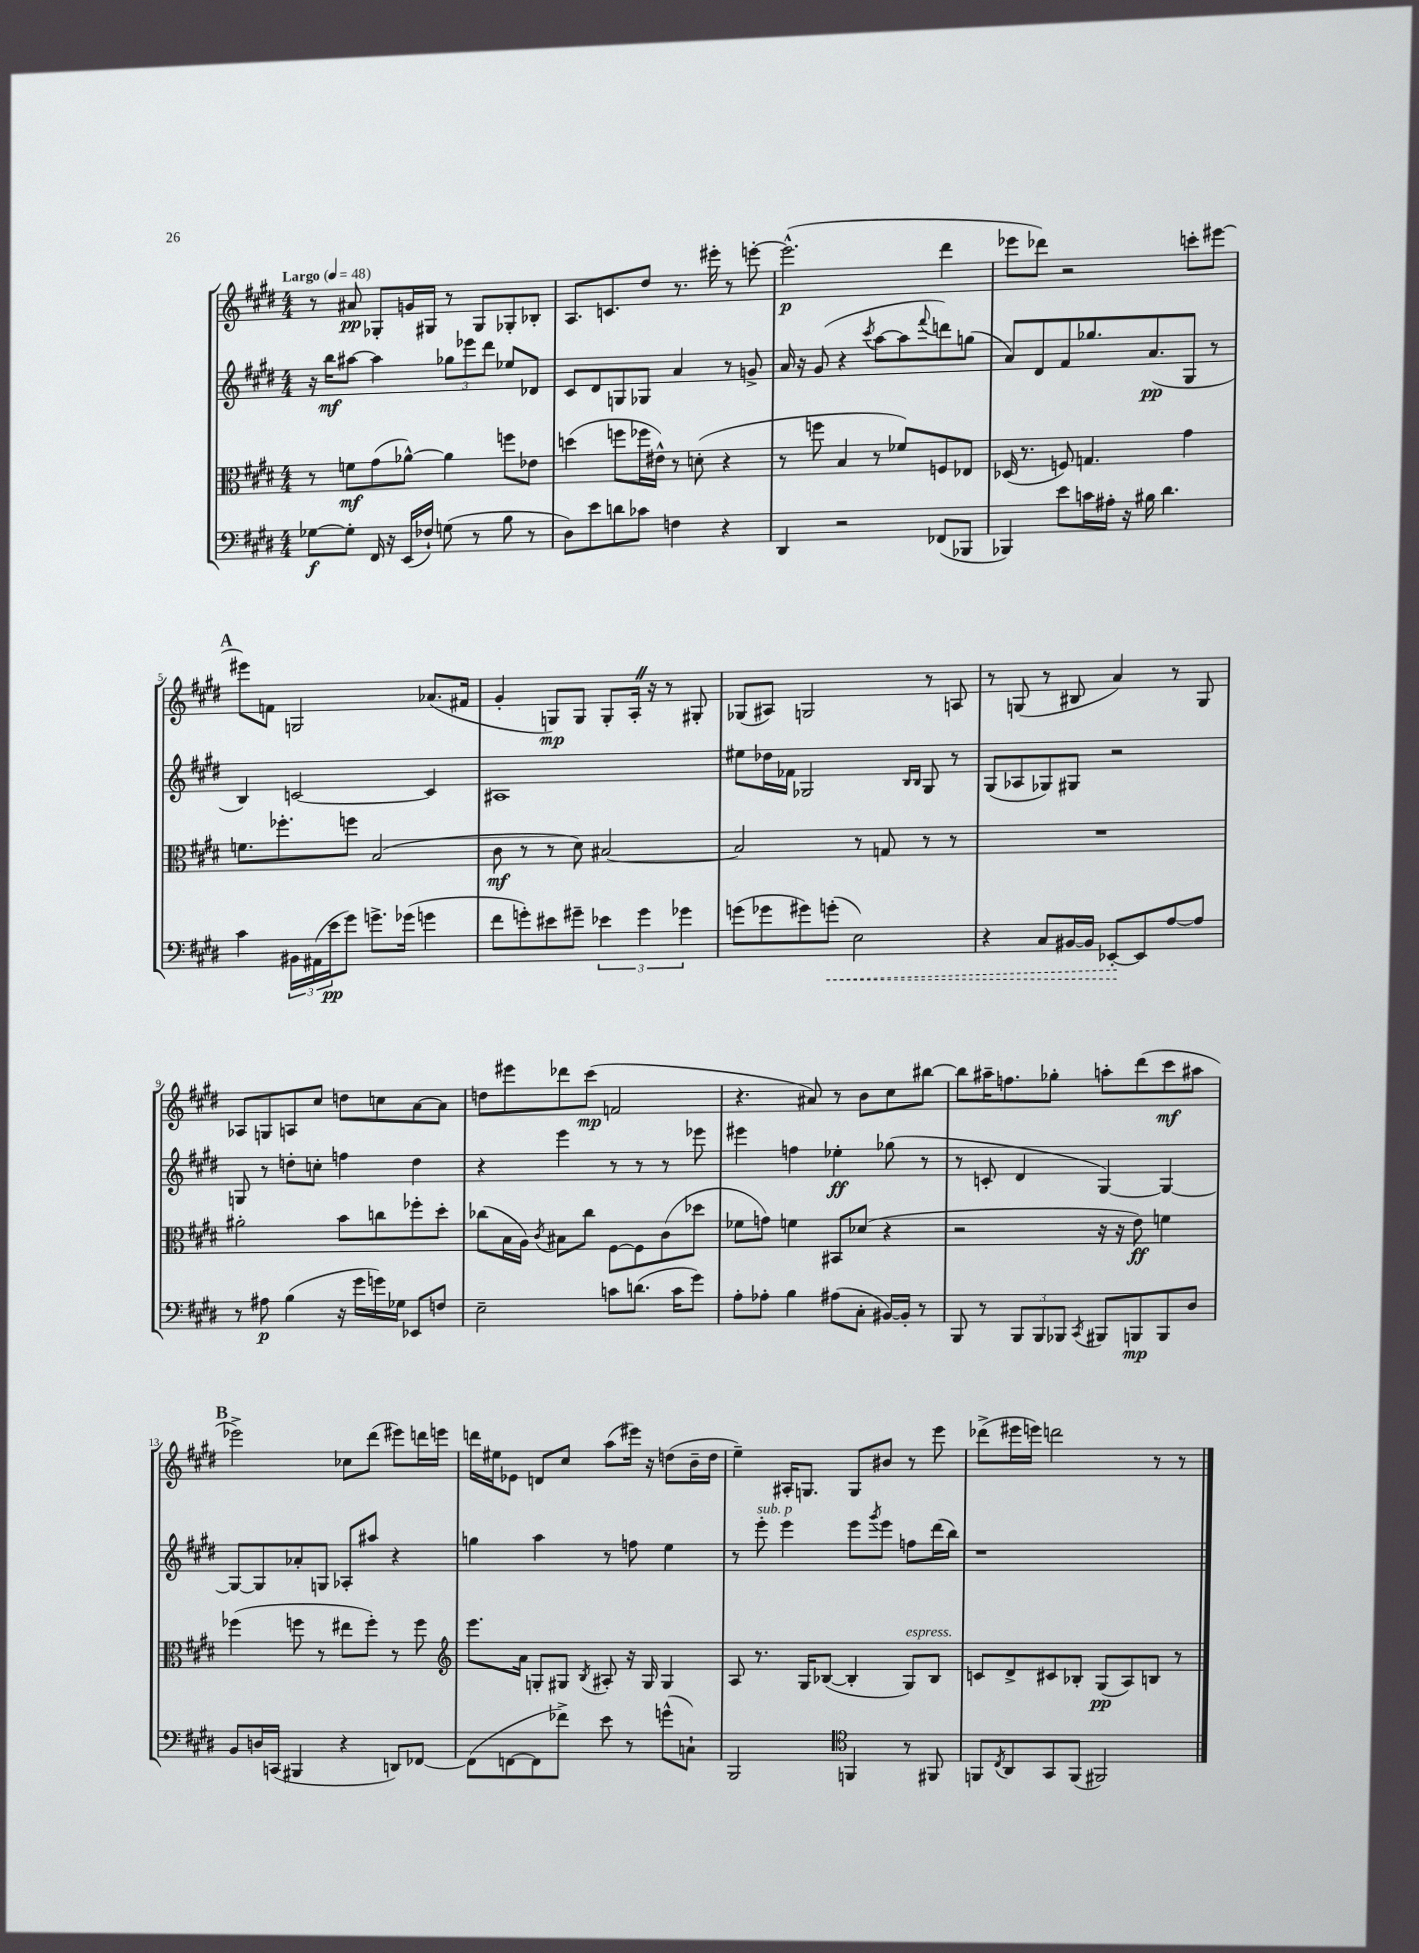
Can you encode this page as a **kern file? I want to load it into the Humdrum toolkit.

**kern	**kern	**kern	**kern
*staff4	*staff3	*staff2	*staff1
*clefF4	*clefC3	*clefG2	*clefG2
*k[f#c#g#d#]	*k[f#c#g#d#]	*k[f#c#g#d#]	*k[f#c#g#d#]
*M4/4	*M4/4	*M4/4	*M4/4
*MM48	*MM48	*MM48	*MM48
[8G-\L	8r	16r	8r
.	.	16bb\LK	.
8G-'\]J	8f\L	[8aa#\J	8a#/
16FF#/	(8g#\	4aa#\]	8G-'/L
16r	.	.	.
(16EE/LL	[8a-^^\J)	.	16g/L
16F-`/JJ)	.	.	16G#/JJ
(8G\	4a-\]	12gg-\L	8r
.	.	12eee-\	.
8r	.	.	8G#/L
.	.	12ddd#\J	.
8B\	8ff\L	8ee-/L	8G-'/
8r	8e-\J	8d-/J	8B-'/J
=	=	=	=
8D#\L)	(4dd\	8c#/L	8.A/L
8e\	.	8d#/	.
.	.	.	8.c/
8d\	8ff\L	8G/	.
8c-\J	16ff-\L	8G-/J	8dd#/J
.	16e#^^\JJ)	.	.
4F\	8r	4a/	8.r
.	(8d'\	.	.
.	.	.	16eee#'\
4r	4r	8r	8r
.	.	8g^/	[8eee'\
=	=	=	=
4DD#/	8r	16a/	(2.eee^^\]
.	.	16r	.
.	8ff\	(8g#/	.
2r	4B/	4r	.
.	.	8qccc#/	.
.	8r	[8aa\L	.
.	8f-/L)	8aa\]	.
.	.	8qqfff#/	.
(8FF-/L	8F/	8ddd\)	4ddd#\
8BBB-/J	8E-/J	(8gg\J	.
=	=	=	=
4BBB-/)	(16D-/	8a/L)	8eee-\L
.	8.r	.	.
.	.	8d#/	8ddd-\J)
8e\L	8F/)	8f#/	2r
16c\L	4.G/	8.gg-/	.
16A#'\JJ	.	.	.
16r	.	.	.
16B#\	.	(8.a/	.
4.d#\	.	.	.
.	4g#\	8G#/J	8ccc'\L
.	.	8r	[8eee#\J
=	=	=	=
4c#\	8.f\L	4B/)	8eee#\]L
.	.	.	8f\J
.	8.ff-'\	.	.
24BB#\LL	.	[2c/	2G/
(24AA#\	.	.	.
24e\J	.	.	.
8g#\J)	8ff\J	.	.
8.g^\L	(2B/	.	.
(16g-\Jk	.	.	.
4g\	.	4c/]	(8.a-/L
.	.	.	16f#/Jk
=	=	=	=
8f#\L	8c#\	1A#	4g#'/
8g'\)	8r	.	.
8e#\	8r	.	8G/L)
8g#~\J	8d#\)	.	8G/J
6e-\	[2B#/	.	8G'/L
.	.	.	16A'/Jk
6g#\	.	.	.
.	.	.	16r
.	.	.	8r
6g-\	.	.	.
.	.	.	8G#'/
=	=	=	=
(8g\L	2B#/]	8ee#\L	(8G-/L
8g-\	.	16dd-\L	8A#/J)
.	.	16f-\JJ	.
8g#\)	.	2G-/	2G/
(8g'\J	.	.	.
2E\)	8r	.	.
.	8G/	.	.
.	.	16qqB/LL	.
.	.	16qqB/JJ	.
.	8r	8G-/	8r
.	8r	8r	8A/
=	=	=	=
4r	1r	(8G#/L	8r
.	.	8A-/	(8G/
8C#/L	.	8G-/)	8r
[16BB#/L	.	8G#/J	8B#/
16BB#/]JJ	.	.	.
[8EE-'/L	.	2r	4a/)
8EE-/]	.	.	.
[8A/	.	.	8r
8A/]J	.	.	8G/
=	=	=	=
8r	2a#'\	8G/	8A-/L
8A#\	.	8r	8G/
(4B\	.	8dd'\L	8A/
.	.	8cc'\J	8cc#/J
16r	8b\L	4ff\	8dd\L
16g#\LL	.	.	.
16g\)	8cc\	.	8cc\
16G-\JJ	.	.	.
8EE-/L	8ff-'\	4dd\	[8a\
8F/J	8dd#'\J	.	8a\]J
=	=	=	=
2E~\	(8cc-\L	4r	8dd\L
.	16B\L	.	8eee#\
.	16A\JJ)	.	.
.	8qc#/	.	.
.	8B#\L	4eee\	8ddd-\
.	8cc-\J	.	(8ccc#\J
8c\L	[8F#\L	8r	2f/
(8.d\J	8F#\]	8r	.
.	(8c#\	8r	.
16c\LK	.	.	.
8g#\J)	8dd-\J	8eee-\	.
=	=	=	=
8A'\L	8f-\L	4eee#\	4.r
8A-'\J	8g\J)	.	.
4B\	4f\	4ff\	.
.	.	.	8a#/)
(8A#\L	8BB#/L	4ee-'\	8r
8C#'\J	(8d-/J	.	8b\L
[16BB#/LL)	4r	(8gg-\	8cc#\
16BB#'/]JJ	.	.	.
8r	.	8r	[8bb#\J
=	=	=	=
8BBB/	2r	8r	8bb#\]L
8r	.	8c'/	16aa#~\K
.	.	.	8.ff\
12BBB/L	.	4d#/	.
12BBB/	.	.	.
.	.	.	8gg-'\J
12BBB-/J	.	.	.
8qCC#/	.	.	.
8BBB#/L	16r	[4G#/)	8aa'\L
.	16r	.	.
8BBB/	8e\)	.	(8ddd#\
8BBB/	4f\	4G#/_	8ccc#\
8D#/J	.	.	8aa#\J
=	=	=	=
8BB/L	(4ff-\	8G#/_L	2eee-^\)
16D/L	.	8G#/]	.
(16CC/JJ	.	.	.
4BBB#/	8ff\	8a-'/	.
.	8r	8G/J	.
4r	8ee#\L	8A-'/L	8cc-\L
.	8ff'\J)	8aa#/J	(8ddd#\J
8DD/L)	8r	4r	8eee#\L)
[8FF-/J	8ff\	.	16ddd\L
.	.	.	16eee\JJ
=	=	=	=
*	*clefG2	*	*
(8FF-\]L	8.eee\L	4gg\	16ddd\LL
.	.	.	16ee#\J
[8FF\	.	.	8e-\J
.	16a\Jk	.	.
8FF\]	8G'/L	4aa\	8d/L
8f-^\J)	8G#/J	.	8cc#/J
.	8qB/	.	.
8e\	8A#'/	8r	(8aa\L
8r	16r	8ff\	16eee#\Jk)
.	16G#/	.	16r
(8g^^\L	4G#/	4ee\	(8dd\L
8C`\J)	.	.	16b~\L
.	.	.	16dd\JJ
=	=	=	=
2BBB/	8A/	8r	4ee~\)
.	8.r	8eee'\	.
.	.	4eee\	16A#'/LK
.	16G#/LK	.	8.G/J
.	([8B-/J	.	.
*clefC4	*	*	*
4FF/	4B-'/]	8eee\L	8G/L
.	.	8qggg#/	.
.	.	8eee\J	8b#/J
8r	8G#/L)	8ff\L	8r
8FF#/	8B-/J	(16ddd#\L	8eee\
.	.	16bb\JJ)	.
=	=	=	=
8FF/L	8c/L	1r	(8ddd-^\L
8qC#/	.	.	.
8AA/	8d#^/	.	16eee#\L
.	.	.	16eee\JJ)
8GG#/	8c#/	.	2ddd\
(8FF/J	8B-'/J	.	.
2FF#/)	(8G#/L	.	.
.	8A/)	.	.
.	8B/J	.	8r
.	8r	.	8r
==	==	==	==
*-	*-	*-	*-
